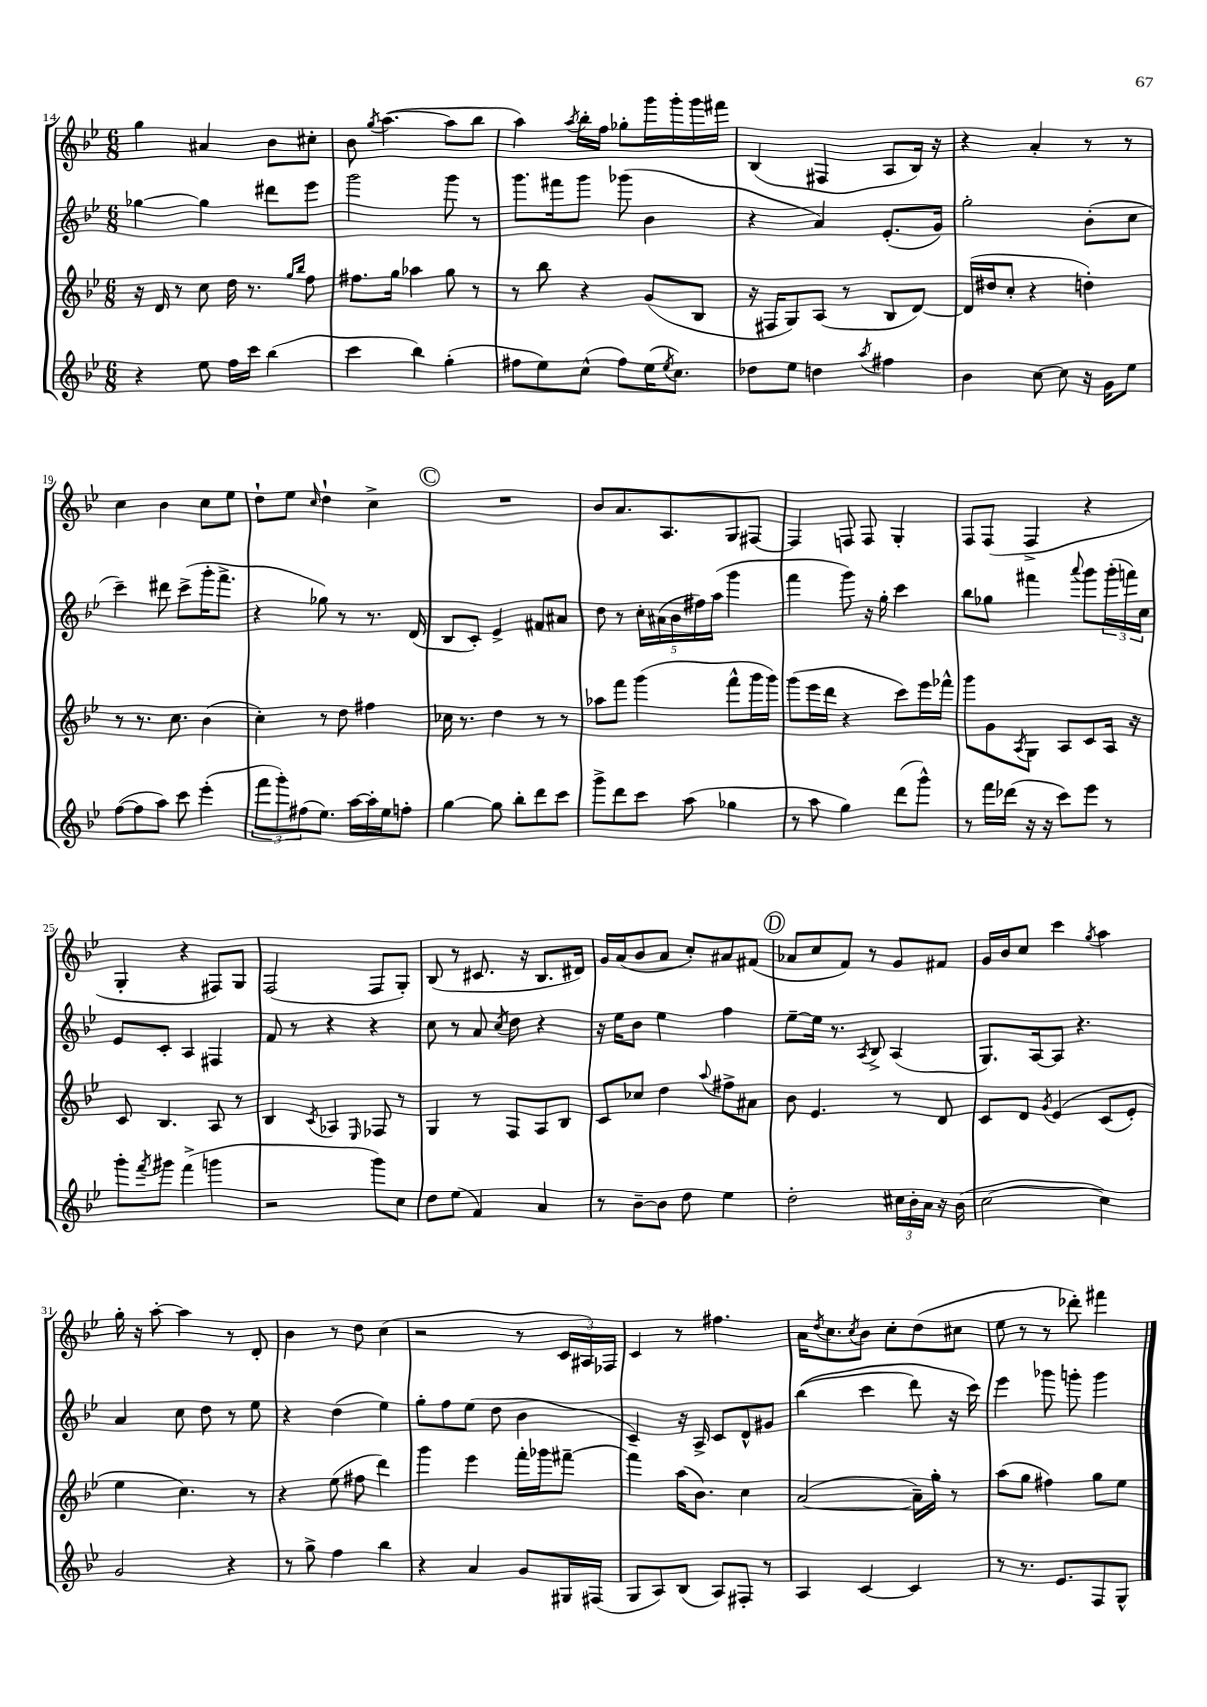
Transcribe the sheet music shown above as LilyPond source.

<<
\new StaffGroup <<
\new Staff = "s0" {
    \clef treble \key bes \major \numericTimeSignature \time 6/8
    g''4 ais'4 bes'8 cis''8-. |
    bes'8 \acciaccatura { g''8 } a''4.~( a''8 bes''8 |
    a''4) \acciaccatura { a''8 } bes''16-. f''16 ges''8-. g'''16 g'''16-. g'''16 fis'''16 |
    bes4( fis4 a8 bes16) r16 |
    r4 a'4-. r8 r8 |
    c''4 bes'4 c''8 ees''8 |
    d''8-! ees''8 \grace { c''16 } d''4-! c''4-> |
    \mark \markup { \circle "C" } R2. |
    bes'8 a'8. a8. g8 fis8~ |
    fis4 f8 f8 g4-. |
    f8 f8( f4-> r4 |
    g4-. r4 fis8) g8 |
    f2( f8 g8-.) |
    bes8( r8 cis'8. r16 bes8. dis'16) |
    g'16 a'16( bes'8 a'8 c''8-.) ais'8 fis'8( |
    \mark \markup { \circle "D" } aes'8 c''8 f'8) r8 g'8 fis'8 |
    g'16 bes'16 c''8 c'''4 \acciaccatura { g''8 } a''4 |
    g''16-. r16 a''8~-. a''4 r8 d'8-. |
    bes'4 r8 d''8 c''4( |
    r2 r8 \tuplet 3/2 { c'16 ais16) fes16 } |
    c'4 r8 fis''4. |
    a'16 \acciaccatura { d''8 } c''8. \acciaccatura { c''8 } bes'8 c''8-. d''8( cis''8 |
    ees''8 r8 r8 des'''8-.) fis'''4 \bar "|." |
}
\new Staff = "s1" {
    \clef treble \key bes \major \numericTimeSignature \time 6/8
    ges''4~ ges''4 dis'''8 ees'''8 |
    g'''2 g'''8 r8 |
    g'''8. fis'''16 g'''8 ges'''8( bes'4 |
    r4 a'4) ees'8.-.( g'16) |
    g''2-. bes'8-.( c''8 |
    c'''4--) dis'''8 c'''8->( g'''16-. f'''8.-> |
    r4 ges''8) r8 r8. d'16( |
    \mark \markup { \circle "C" } bes8 c'8-.) ees'4-> fis'8 ais'8 |
    d''8 r8 \tuplet 5/4 { c''16-. ais'16( bes'16 fis''16) a''16( } g'''4 |
    f'''4 g'''8) r16 g''16-. c'''4 |
    bes''8 ges''8 fis'''4 \appoggiatura { a'''8 } g'''8 \tuplet 3/2 { g'''16-.( f'''16) c''16 } |
    ees'8 c'8-. a4 fis4 |
    f'8 r8 r4 r4 |
    c''8 r8 a'8 \acciaccatura { c''8 } d''8 r4 |
    r16 ees''16 bes'8 ees''4 f''4 |
    \mark \markup { \circle "D" } ees''8~-- ees''16 r8. \acciaccatura { a8 } bes8-> a4( |
    g8.) a16~ a8 r4. |
    a'4 c''8 d''8 r8 ees''8 |
    r4 d''4( ees''4) |
    g''8-. f''8 ees''8( d''8 bes'4 |
    c'4--) r16 a16-> c'8 d'8-^ gis'8 |
    bes''4(\( c'''4 d'''8) r16 c'''16\) |
    ees'''4 ges'''8 g'''8-. g'''4 \bar "|." |
}
\new Staff = "s2" {
    \clef treble \key bes \major \numericTimeSignature \time 6/8
    r16 d'16 r8 c''8 d''16 r8. \grace { g''16 bes''16 } f''8 |
    fis''8. g''16 aes''4 g''8 r8 |
    r8 bes''8 r4 g'8( bes8 |
    r16 fis16 g8) a8( r8 bes8 d'8~) |
    d'16( dis''16 c''8-. r4 d''4-.) |
    r8 r8. c''8. bes'4( |
    c''4-.) r8 d''8 fis''4 |
    \mark \markup { \circle "C" } ces''16 r8. d''4 r8 r8 |
    aes''8 f'''8 g'''4( f'''8-^ g'''16 g'''16) |
    g'''8( ees'''16 d'''16 r4 c'''8) ees'''16 fes'''16-^ |
    g'''8 g'8 \acciaccatura { a8 } g8 a8 c'8 a16 r16 |
    c'8 bes4. a8 r8 |
    bes4 \acciaccatura { c'8 } aes4 \grace { ees16 } fes8 r8 |
    g4 r8 f8 a8 bes8 |
    c'8 ces''8 d''4 \appoggiatura { a''8 } fis''8-> ais'8 |
    \mark \markup { \circle "D" } bes'8 ees'4. r8 d'8 |
    c'8 d'8 \acciaccatura { g'8 } ees'4\( c'8( ees'8-.) |
    ees''4 c''4.\) r8 |
    r4 ees''8( fis''8 d'''4) |
    g'''4 ees'''4 f'''16-. ges'''16 fis'''8~-- |
    fis'''4 a''16( bes'8.) c''4 |
    a'2~( a'16--) g''16-. r8 |
    a''8( g''8 fis''4) g''8 ees''8 \bar "|." |
}
\new Staff = "s3" {
    \clef treble \key bes \major \numericTimeSignature \time 6/8
    r4 ees''8 f''16 c'''16 bes''4( |
    c'''4 bes''4) g''4-.( |
    fis''8 ees''8) c''8-^( fis''8) ees''16( \acciaccatura { ees''8 } c''8.) |
    des''8 ees''8 d''4 \acciaccatura { a''8 } fis''4 |
    bes'4 c''8~ c''8 r16 g'16 ees''8 |
    f''8~( f''8 a''8) c'''8 ees'''4-.( |
    \tuplet 3/2 { f'''8 g'''8-.) fis''8( } ees''8.) a''16~ a''16-. ees''16 f''8-. |
    \mark \markup { \circle "C" } g''4~ g''8 bes''8-. d'''8 c'''8 |
    g'''8-> d'''8 c'''8 a''8( ges''4 |
    r8 a''8 g''4) d'''8( g'''8-^) |
    r8 f'''16 des'''16( r16 r16 c'''8) ees'''8 r8 |
    g'''8-. \acciaccatura { f'''8 } gis'''8 f'''4->( g'''4 |
    r2 g'''8) c''8 |
    d''8 ees''8( f'4) a'4 |
    r8 bes'8~-- bes'8 d''8 ees''4 |
    \mark \markup { \circle "D" } d''2-. \tuplet 3/2 { cis''16 bes'16-. a'16 } r16 bes'16( |
    c''2~ c''4) |
    g'2 r4 |
    r8 g''8-> f''4 bes''4 |
    r4 a'4 g'8 gis16 fis16( |
    g8 a8) bes8( a8) fis8-. r8 |
    a4 c'4~ c'4 |
    r8 r8. ees'8. f8 g8-^ \bar "|." |
}
>>
>>
\layout { \context { \Score currentBarNumber = #14 } }
